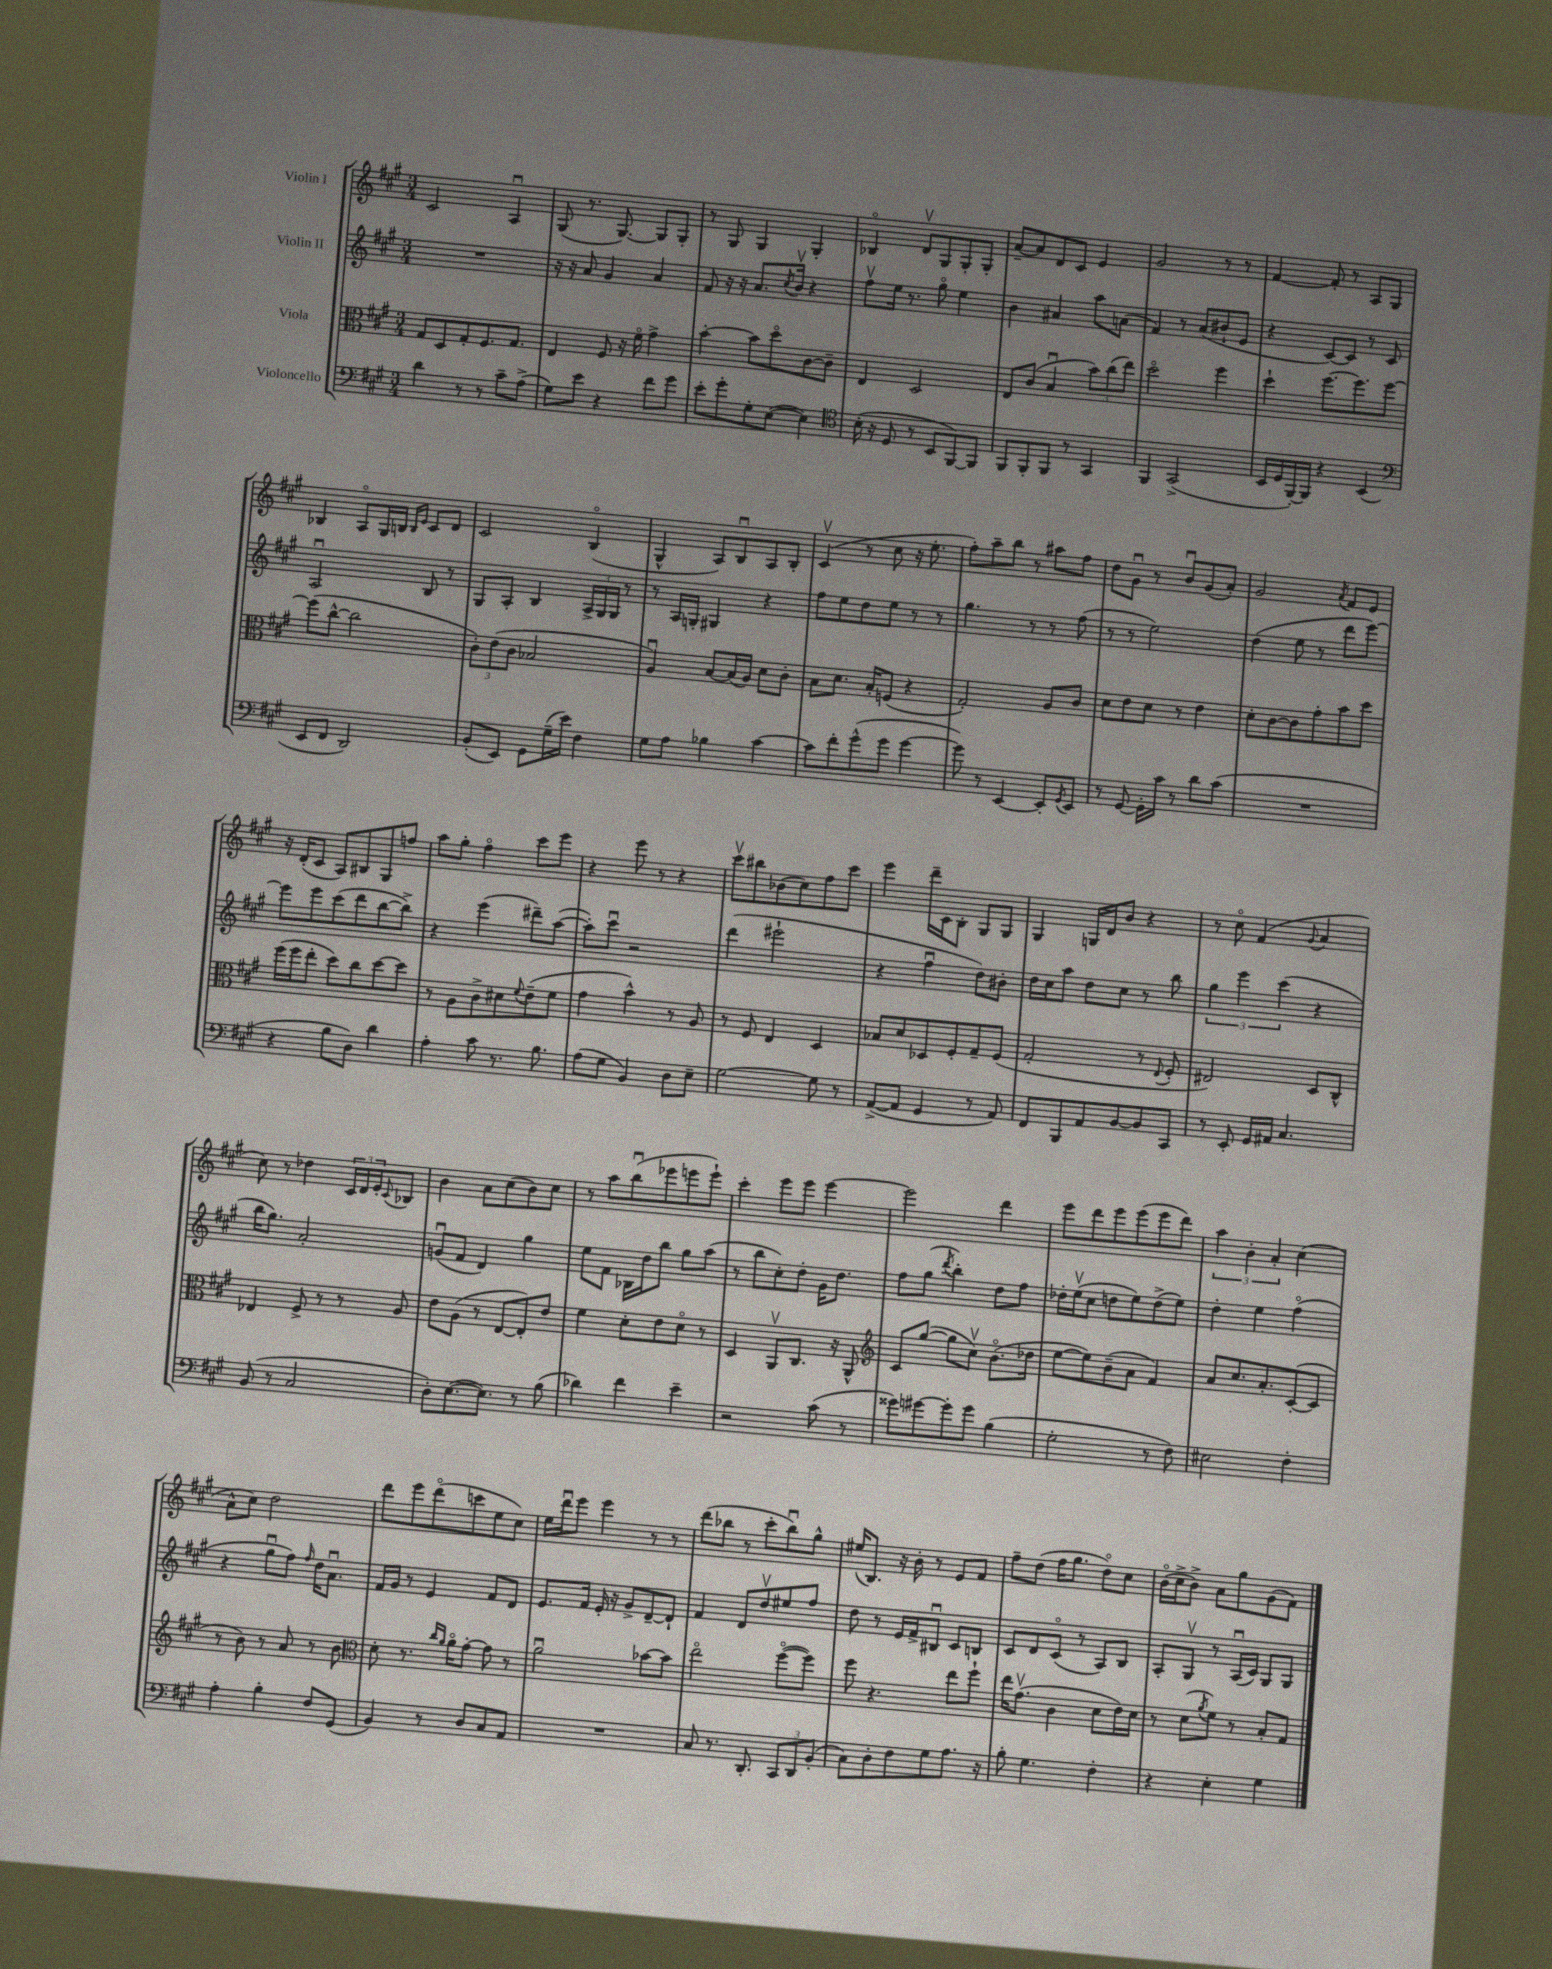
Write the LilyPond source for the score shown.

<<
\new StaffGroup <<
\new Staff = "s0" \with { instrumentName = "Violin I" } {
    \clef treble \key a \major \numericTimeSignature \time 3/4
    cis'2 a4\downbow |
    gis8( r8. gis8.~) gis8 gis8-. |
    r8 gis8 gis4 gis4-. |
    bes4\flageolet d'8\upbow gis8 gis8-. gis8-. |
    a'8~-- a'8 d'8 cis'8 e'4 |
    gis'2 r8 r8 |
    fis'4~ fis'8-. r8 a8 gis8 |
    bes4 a8\flageolet gis16 b16 \grace { b16 e'16 } cis'8 d'8 |
    cis'2 b4\flageolet( |
    gis4-^ a8) b8\downbow a8 b8-. |
    cis'4\upbow( r8 cis''8 r16 e''8.-. |
    fis''8-.) a''8-- b''8 r8 ais''8 fis''8 |
    d''8 gis'8\downbow r8 b'8\downbow gis'8( a'8-.) |
    gis'2 \acciaccatura { a'8 } fis'8 e'8 |
    r16 d'16-.( cis'8 a8) bis8 gis8 f''8 |
    a''8 gis''8-. fis''4\flageolet cis'''8 e'''8 |
    r4 e'''8 r8 r4 |
    cis'''8\upbow bis''8 bes'8( cis''8) fis''8 cis'''8 |
    e'''4 d'''16-- cis'16 b8-. gis8 gis8 |
    gis4 g16 d'16 b'8 r4 |
    r8 cis''8\flageolet fis'4( \appoggiatura { gis'8 } a'4 |
    cis''8) r8 des''4 \tuplet 3/2 { cis'16 d'16 e'16-. } \appoggiatura { cis'8 } bes8 |
    b'4 a'8 cis''8( b'8) cis''8 |
    r8 a''8 b''8\downbow( ees'''8 e'''8 e'''8-!) |
    cis'''4-. e'''8 e'''8 e'''4~ |
    e'''2 d'''4 |
    e'''8 d'''8 e'''8 e'''8( e'''8 d'''8) |
    \tuplet 3/2 { a''4 b'4-. a'4-. } cis''4( |
    a'8-^ cis''8) d''2 |
    d'''8 e'''8 d'''8\flageolet( c'''8 e''8 cis''8) |
    e''16 d'''16\downbow e'''8 e'''4 r8 r8 |
    d'''8( bes''8 r8 cis'''8-. bes''8\downbow) gis''8-^ |
    eis''16( b8.) r16 b'16-. r8 e'8 fis'8 |
    fis''8-- d''8( fis''16 gis''8. d''8\flageolet) cis''8 |
    b'16\flageolet( cis''16-> b'8->) a'8 gis''8 gis'8( fis'8) \bar "|." |
}
\new Staff = "s1" \with { instrumentName = "Violin II" } {
    \clef treble \key a \major \numericTimeSignature \time 3/4
    R2. |
    r16 r16 a'8 gis'4 a'4 |
    fis'8 r16 r16 a'8. \acciaccatura { cis''8 } b'16\upbow r4 |
    fis''8\upbow e''16 r8. gis''8\flageolet e''4 |
    b'4 ais'4 a''8 a'8( |
    fis'4) r8 a'8( bis'8-! e'8 |
    r4 cis'8~) cis'8 r8 cis'8 |
    a2\downbow b8 r8 |
    gis8 a8-. b4 \tuplet 3/2 { a16-> gis16 gis16 } r8 |
    r8 a16 g16-. gis4 r4 |
    fis''8 e''8 d''8 e''8 r8 r8 |
    gis''4. r8 r8 fis''8( |
    r8 r8 e''2) |
    d''4( e''8 r8 d'''8 e'''8~) |
    e'''8 e'''8 cis'''8( d'''8 b''8~ b''8->) |
    r4 e'''4( dis'''8--) a''8~( |
    a''8-.) cis'''8\downbow r2 |
    d'''4( eis'''2-! |
    r4 fis''4\downbow d''8) bis'8-. |
    d''16 cis''16 a''8 d''8 cis''8 r8 b''8 |
    \tuplet 3/2 { gis''4 e'''4 cis'''4( } r4 |
    b''16 gis''8.) a'2-. |
    g'8\downbow( fis'8 d'4) gis''4 |
    e''8 fis'8 bes16 d''16 b''8 gis''8 a''8( |
    r8 b''8 cis''8-.) d''8-. gis'16 d''8. |
    fis''8 gis''8( \acciaccatura { d'''8 } b''4-.) d''8 fis''8 |
    des''16-. e''16\upbow( cis''8 d''8 e''8) d''8->( e''8) |
    d''4-. e''4 fis''4\flageolet( |
    r4 gis''8\downbow fis''8) \grace { fis''16 } d''16 a'8.\downbow |
    fis'16 gis'16 r8 e'4 fis'8 d'8 |
    e'8. fis'16 e'16-. r16 gis'8-> d'8~-- d'8-! |
    fis'4 d'8 d''8\upbow eis''8 fis''8 |
    d''8 r8 e'16 fis'16-> bis8\downbow cis'8 b8 |
    cis'8 d'8 cis'8\flageolet( r8 a8) b8 |
    a8-. gis8\upbow r8 a16\downbow( cis'16) gis8 gis8 \bar "|." |
}
\new Staff = "s2" \with { instrumentName = "Viola" } {
    \clef alto \key a \major \numericTimeSignature \time 3/4
    gis8 d8 gis8-. fis8. gis8. |
    e4 fis8 r16 fis'16\flageolet gis'4-> |
    b'4~-. b'8 d''8\flageolet cis'8~ cis'8-- |
    e4 d2 |
    e8 cis'8( b4\downbow \tuplet 3/2 { b'8) cis''8( e''8) } |
    d''2\flageolet fis''4 |
    d''4-! fis''8.~ fis''8. fis''8~ |
    fis''8( cis''8~-^ cis''2 |
    \tuplet 3/2 { cis'8-.) e'8( cis'8 } bes2 |
    a4\downbow) b8~ b16( a16) d'8 cis'8-. |
    b8 d'8. b16-. f8( r4 |
    gis2-.) a8 cis'8 |
    d'8 e'8 d'8 r8 e'4 |
    d'8-. cis'8~ cis'8 gis'8-. b'8 d''8 |
    fis''16( fis''16 e''8-. d''8) cis''8 d''8~ d''8 |
    r8 a8 cis'8-> dis'8 \appoggiatura { fis'8 } e'8--( fis'8 |
    gis'4 b'4-^) r8 a8 |
    r8 fis8 e4 d4 |
    bes8 d'8 des8 fis8-. gis8-- fis8( |
    gis2-. r8 \appoggiatura { e8 } fis8-. |
    eis2) d8 cis8-^ |
    ees4 fis8-> r8 r8 a8 |
    e'8 a8( r8 e8~ e8-.) e'8 |
    fis'4 d'8-. e'8 d'8\flageolet r8 |
    d4 a,8\upbow cis8. r16 a,8-^ |
    \clef treble cis'8 gis''8~( gis''8 cis''8\upbow) b'8.\flageolet( des''16 |
    e''8~ e''8) b'8--( a'8 fis'4) |
    a'8 cis''8. a'8.-. cis'8~-.( cis'8 |
    r8 b'8) r8 a'8 r8 b'8 |
    \clef alto d'8-. r8. \grace { cis''16 a'16 } a'16\flageolet gis'8~-. gis'8 r8 |
    a'2\downbow bes'8~ bes'8 |
    e''2\flageolet fis''8~\flageolet( fis''8) |
    fis''8 r4. e''8 fis''8-! |
    e''16 gis'8.\upbow( cis'4 d'8 e'16) d'16 |
    r8 d'8( \acciaccatura { a'8 } fis'8) r8 b8-. gis8 \bar "|." |
}
\new Staff = "s3" \with { instrumentName = "Violoncello" } {
    \clef bass \key a \major \numericTimeSignature \time 3/4
    d'4 r8 r8 cis'8-- a8->( |
    gis8) e'8 r4 fis'8 gis'8 |
    e'8-. gis'8-. gis8-. e8~( e4) |
    \clef tenor b16-.( r16 d8 r8 b,8 fis,8~) fis,8 |
    fis,8 fis,8-. fis,8 r8 gis,4 |
    fis,4 gis,2->( |
    b,16 d16 fis,16~-.) fis,16 r4 b,4( |
    \clef bass e,8 fis,8 d,2) |
    b,8-.( e,8) gis,8 gis16--( e'16) fis4 |
    gis8 a8 bes4 cis'4~ |
    cis'8 fis'8-. gis'8-^( gis'8 gis'4~ |
    gis'8) r8 e,4~ e,8-. \acciaccatura { gis,8 } e,8 |
    r8 gis,8~ gis,16-. cis'16 r8 d'8 cis'8( |
    R2. |
    r4 b8 d8) d'4 |
    a4-. cis'8 r8. b8. |
    a8( gis8 b,4) d8 e8-- |
    gis2~ gis8 r8 |
    a,8~->( a,8 gis,4 r8 a,8) |
    fis,8 b,,8 a,8 b,8~ b,8 cis,8 |
    r8 e,8-. gis,16 ais,16 cis4. |
    b,8( r8 cis2 |
    d8-.) e8.~( e8.) r8 b8( |
    des'4) fis'4 e'4-- |
    r2 cis'8( r8 |
    gisis'8) gis'8~ gis'8-. gis'8 b4( |
    gis2-. r8 fis8) |
    eis2 fis4-. |
    a4-. b4-. fis8 gis,8( |
    b,4) r8 d8 cis8 a,8 |
    R2. |
    cis8 r8. d,8.-. \tuplet 3/2 { cis,8 d,8 b,8-.( } |
    cis8) d8-. fis8 gis8 a8. r16 |
    b8-. gis4. fis4-. |
    r4 e4-. gis4 \bar "|." |
}
>>
>>
\layout { \context { \Score \remove "Bar_number_engraver" } }
